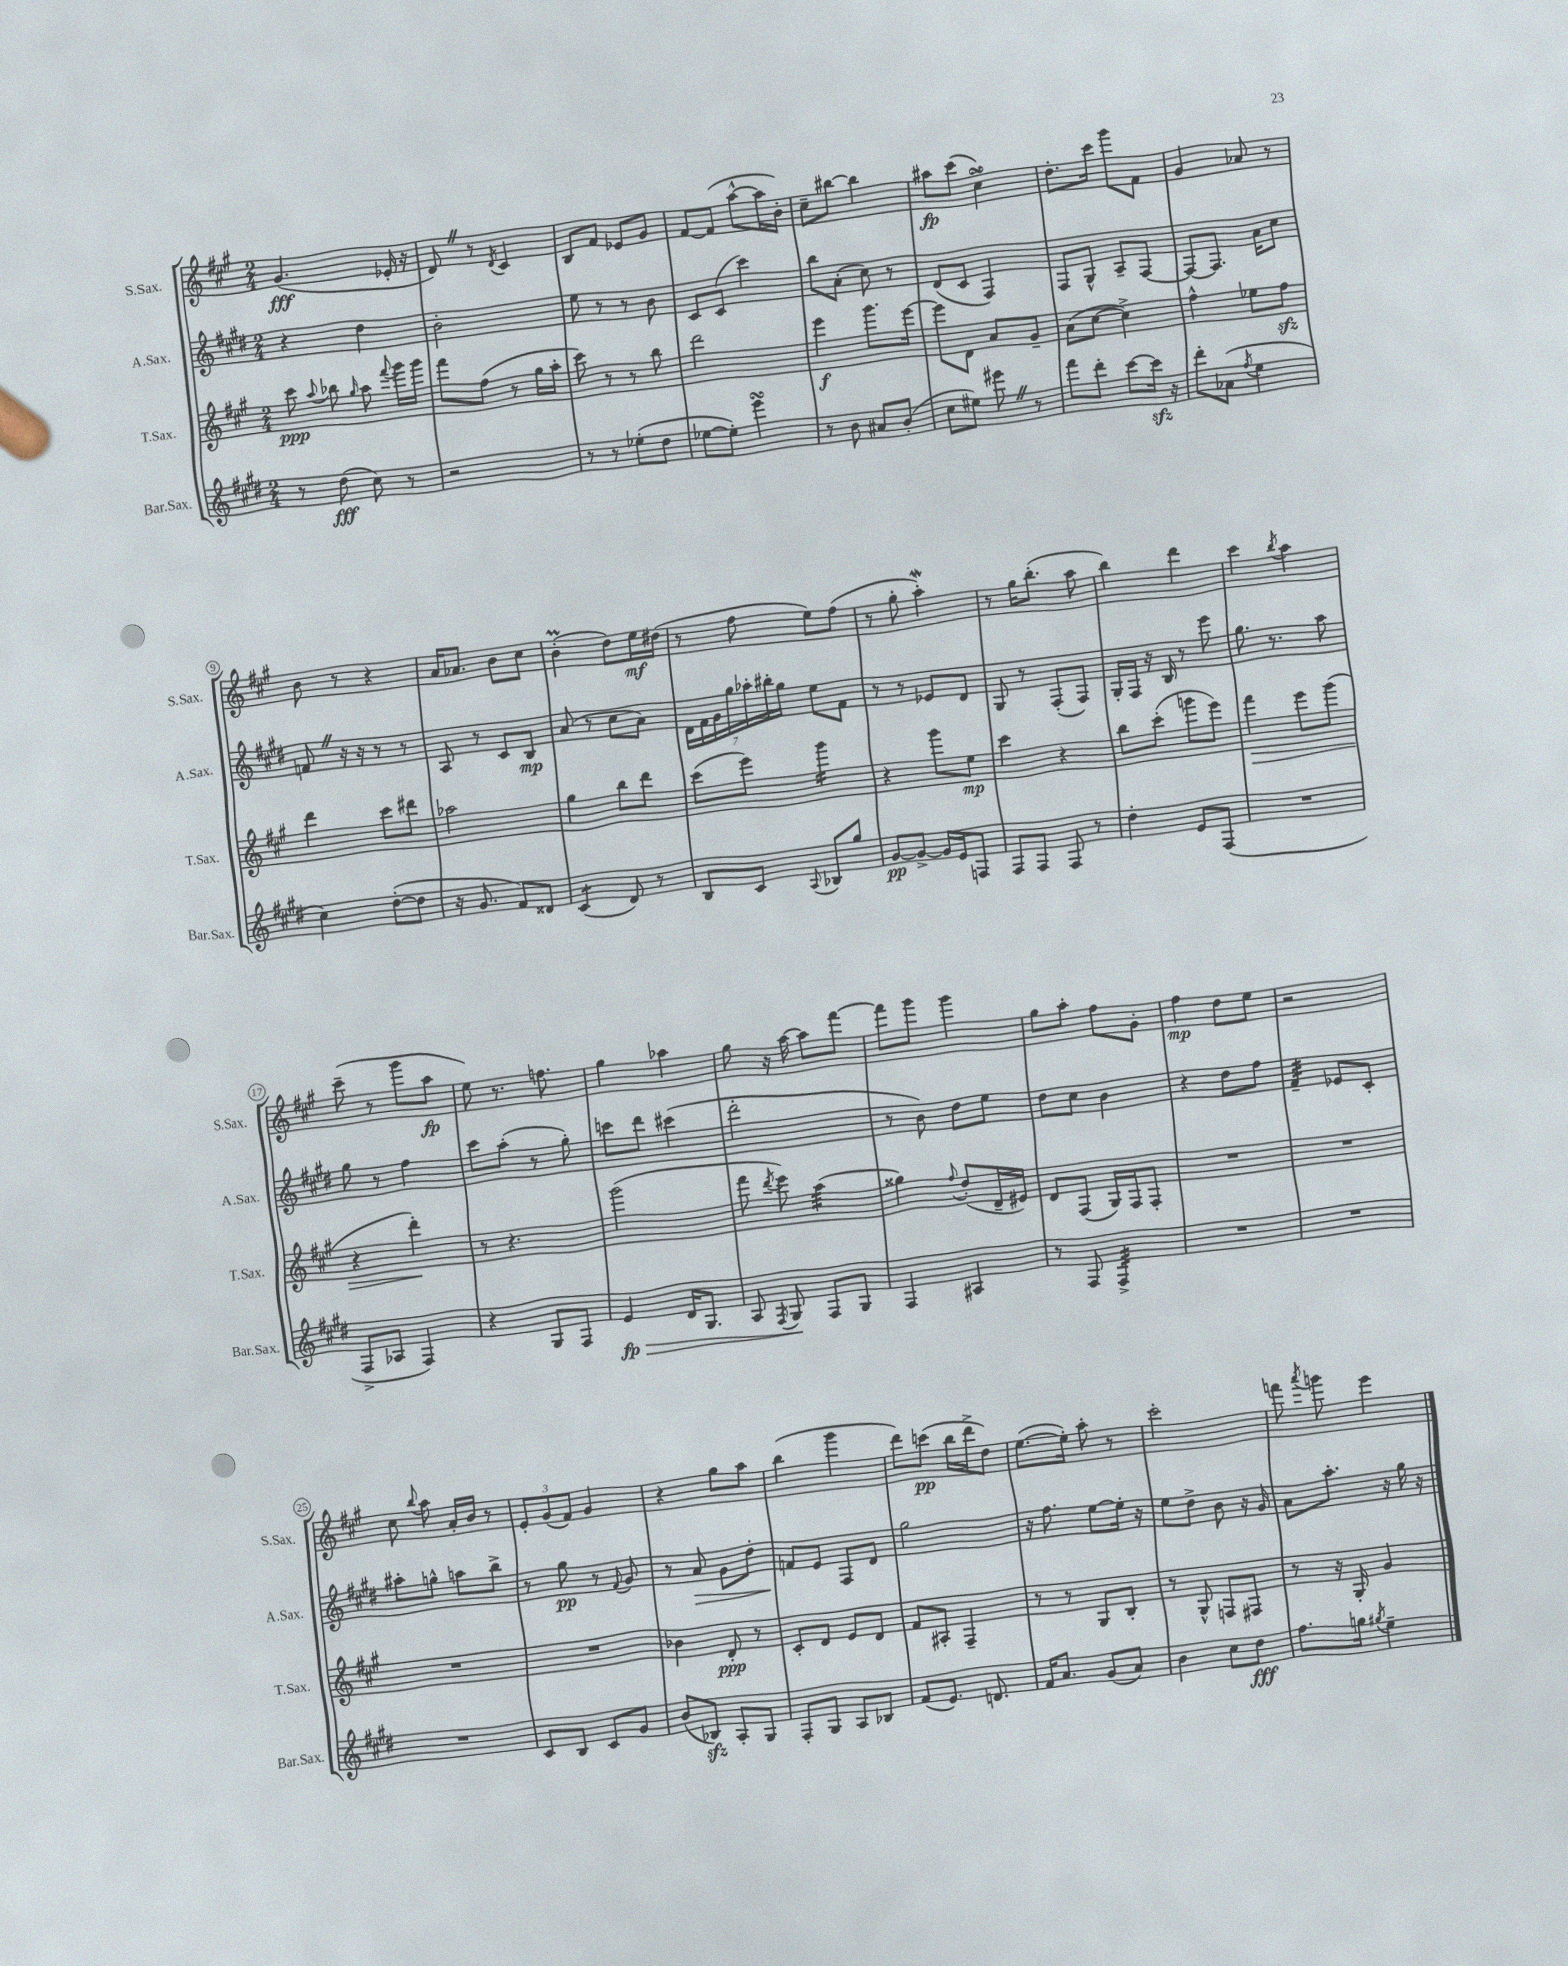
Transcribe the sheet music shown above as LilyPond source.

<<
\new StaffGroup <<
\new Staff = "s0" \with { instrumentName = "S.Sax." shortInstrumentName = "S.Sax." } {
    \clef treble \key a \major \numericTimeSignature \time 2/4
    \autoBeamOff gis'4.\fff( ees'16-. r16 |
    d'8) \once \override BreathingSign.text = \markup { \musicglyph "scripts.caesura.straight" } \breathe r8 \acciaccatura { d'8 } cis'4 |
    b8[ fis'8] ees'8[ gis'8] |
    fis'8[~ fis'8]( a''8[~-^ a''16 b'16]-.) |
    cis''8[-- bis''8]~ bis''4 |
    ais''8[\fp cis'''8]( cis''4->\turn) |
    d''8.[-. cis'''16] gis'''8[ fis'8] |
    gis'4 aes'8 r8 |
    b'8 r8 r4 |
    a'16[ aes'8.] b'8[ cis''8] |
    b'4-.\prall( d''8[) e''16\mf dis''16]( |
    r8 fis''8 e''8[) fis''8]( |
    r8 gis''8-. a''4-.\mordent) |
    r8 gis''16[ b''8.]-.( a''8 |
    b''4) d'''4 |
    cis'''4 \acciaccatura { b''8 } a''4 |
    cis'''8--( r8 gis'''8[ a''8]\fp |
    e''8) r8. f''8. |
    gis''4 aes''4 |
    gis''8 r16 a''16~ a''8[ fis'''8]~ |
    fis'''8[ gis'''8] gis'''4 |
    gis''8[ a''8]-. fis''8[ gis'8]-. |
    fis''4\mp d''8[ e''8] |
    r2 |
    cis''8 \appoggiatura { b''8 } a''8 a'16[-. b'16] r8 |
    \tuplet 3/2 { e'8[-. gis'8( fis'8]) } gis'4 |
    r4 gis''8[ a''8] |
    b''4( gis'''4 |
    d'''8[) c'''8]\pp( b''16[ d'''16-> d''8]) |
    e''8.[~( e''16]-.) a''8-. r8 |
    cis'''2-. |
    f'''8 \acciaccatura { a'''8 } g'''8 e'''4 \bar "|." |
}
\new Staff = "s1" \with { instrumentName = "A.Sax." shortInstrumentName = "A.Sax." } {
    \clef treble \key e \major \numericTimeSignature \time 2/4
    \autoBeamOff r4 dis''4 |
    b'2-. |
    e''8 r8 r8 b'8 |
    cis'8[ cis'8]( cis'''4) |
    b''8[ a'8]-.( cis''8) r8 |
    dis'8[( cis'8] fis4) |
    fis8[ gis8]-^ a8[-- fis8]~ |
    fis8[~ fis8.] a'16[ cis''8] |
    f'8 \once \override BreathingSign.text = \markup { \musicglyph "scripts.caesura.straight" } \breathe r16 r16 r8 r8 |
    a8 r8 cis'8[ b8]\mp |
    a'8( r8 cis''8[ a'8]) |
    \tuplet 7/4 { dis'16[ fis'16 gis'16 gis''16 aes''16-. bis''16-. gis''16] } e''8[ fis'8] |
    r8 r8 ees'8[ dis'8] |
    gis8 r8 fis8[-.( fis8]) |
    gis16[-. fis16] r16 b16 r8 e'''8 |
    gis''8. r8. a''8 |
    gis''8 r8 fis''4 |
    cis'''8[ a''8]-.( r8 gis''8-.) |
    c'''8[ dis'''8] cis'''4( |
    dis'''2-. |
    r8 b'8) dis''8[ e''8] |
    dis''8[ cis''8] b'4 |
    r4 dis''8[ fis''8] |
    fis'4:32-- ees'8[ cis'8]-. |
    ais''8[-. g''8]-^ a''8[ b''8]-> |
    r8 gis''8\pp r8 \appoggiatura { fis'8 } gis'8 |
    r8 a'8\> gis'8[ dis''8]-. |
    f'8[\! e'8] fis8[ dis'8] |
    gis''2 |
    r16 fis''8. e''8[~ e''16]-. r16 |
    e''8[ dis''8]-> b'8 r16 gis'16 |
    a'8[ a''8.]-. r16 gis''16 r16 \bar "|." |
}
\new Staff = "s2" \with { instrumentName = "T.Sax." shortInstrumentName = "T.Sax." } {
    \clef treble \key a \major \numericTimeSignature \time 2/4
    \autoBeamOff cis'''8\ppp \appoggiatura { a''8 } bes''8 \grace { gis''16 } a''8 \appoggiatura { fis'''8 } gis'''16[ gis'''16] |
    fis'''8[ fis''8]( r8 gis''16[ a''16]-. |
    cis'''8) r8 r8 b''8 |
    d'''2 |
    e'''4\f gis'''8.[ e'''16]~ |
    e'''8[ d'8] a'8[ gis'8]-- |
    a'8[( cis''8]~ cis''4->) |
    fis''4-^ ees''8[ fis''8]\sfz |
    d'''4 cis'''8[ dis'''8] |
    aes''2 |
    gis''4 b''8[ d'''8] |
    cis'''8[( e'''8]) gis'''4:16 |
    r4 gis'''8[ e''8]\mp |
    cis'''4 r4 |
    b''8[ cis'''8]-.( g'''8[ e'''8]) |
    fis'''4\> e'''8[ gis'''8]( |
    r4 d'''4-.\!) |
    r8 r4. |
    gis'''2( |
    fis'''8 \acciaccatura { d'''8 } e'''8) a''4:32( |
    gisis''4) \appoggiatura { fis''8 } d''8[-.( d'16-- eis'16]) |
    d'8[ fis8]( gis16[) fis16 fis8]-. |
    R2 |
    R2 |
    R2 |
    R2 |
    bes'4 d'8-.\ppp r8 |
    cis'8[-. d'8] e'8[ d'8] |
    fis'8[ ais8]-. fis4-- |
    r8 r8 gis8[ b8]-. |
    r8 gis8-^ f8[ fis8] |
    r8 r16 gis16-. gis'4 \bar "|." |
}
\new Staff = "s3" \with { instrumentName = "Bar.Sax." shortInstrumentName = "Bar.Sax." } {
    \clef treble \key e \major \numericTimeSignature \time 2/4
    \autoBeamOff r8 dis''8\fff( cis''8) r8 |
    r2 |
    r8 r8 ees''8[-.( dis''8] |
    ees''8[~ ees''8]-.) e'''4\turn |
    r8 b'8 ais'8[ b'8]-.( |
    cis''8[ eis''8]) eis'''8 \once \override BreathingSign.text = \markup { \musicglyph "scripts.caesura.straight" } \breathe r8 |
    fis'''8[ dis'''8]-. cis'''8[~ cis'''16]\sfz r16 |
    dis'''8[-. aes'8]( \acciaccatura { fis''8 } e''4 |
    cis''4) dis''8[~-.( dis''8] |
    r16 gis'8. fis'8[) disis'8] |
    cis'4:8( dis'8) r8 |
    b8[ cis'8] \appoggiatura { a8 } bes8[ gis''8] |
    gis'8[~\pp gis'8]~-> gis'16[ e'16 f8] |
    fis8[ fis8] fis8 r8 |
    dis''4-. e'8[ fis8]( |
    R2 |
    fis8[-> aes8] fis4) |
    r4 gis8[ fis8] |
    e'4\fp\> dis'16[ gis8.] |
    a8 \acciaccatura { fis8 } gis8\! fis8[ gis8] |
    fis4 ais4 |
    r8 fis8 fis4:32-> |
    R2 |
    R2 |
    R2 |
    cis'8[ b8] cis'8[ gis'8] |
    b'8[( bes8]\sfz) a8[-. gis8] |
    fis8[-. gis8] a8[ bes8] |
    fis'8[( e'8.]) d'8. |
    fis'16[ a'8.] gis'8[( a'8]) |
    b'4 cis''8[ dis''8]\fff |
    fis''8.[ g''16] \acciaccatura { gis''8 } e''4-- \bar "|." |
}
>>
>>
\layout { \context { \Score \override BarNumber.stencil = #(make-stencil-circler 0.1 0.3 ly:text-interface::print) } }
